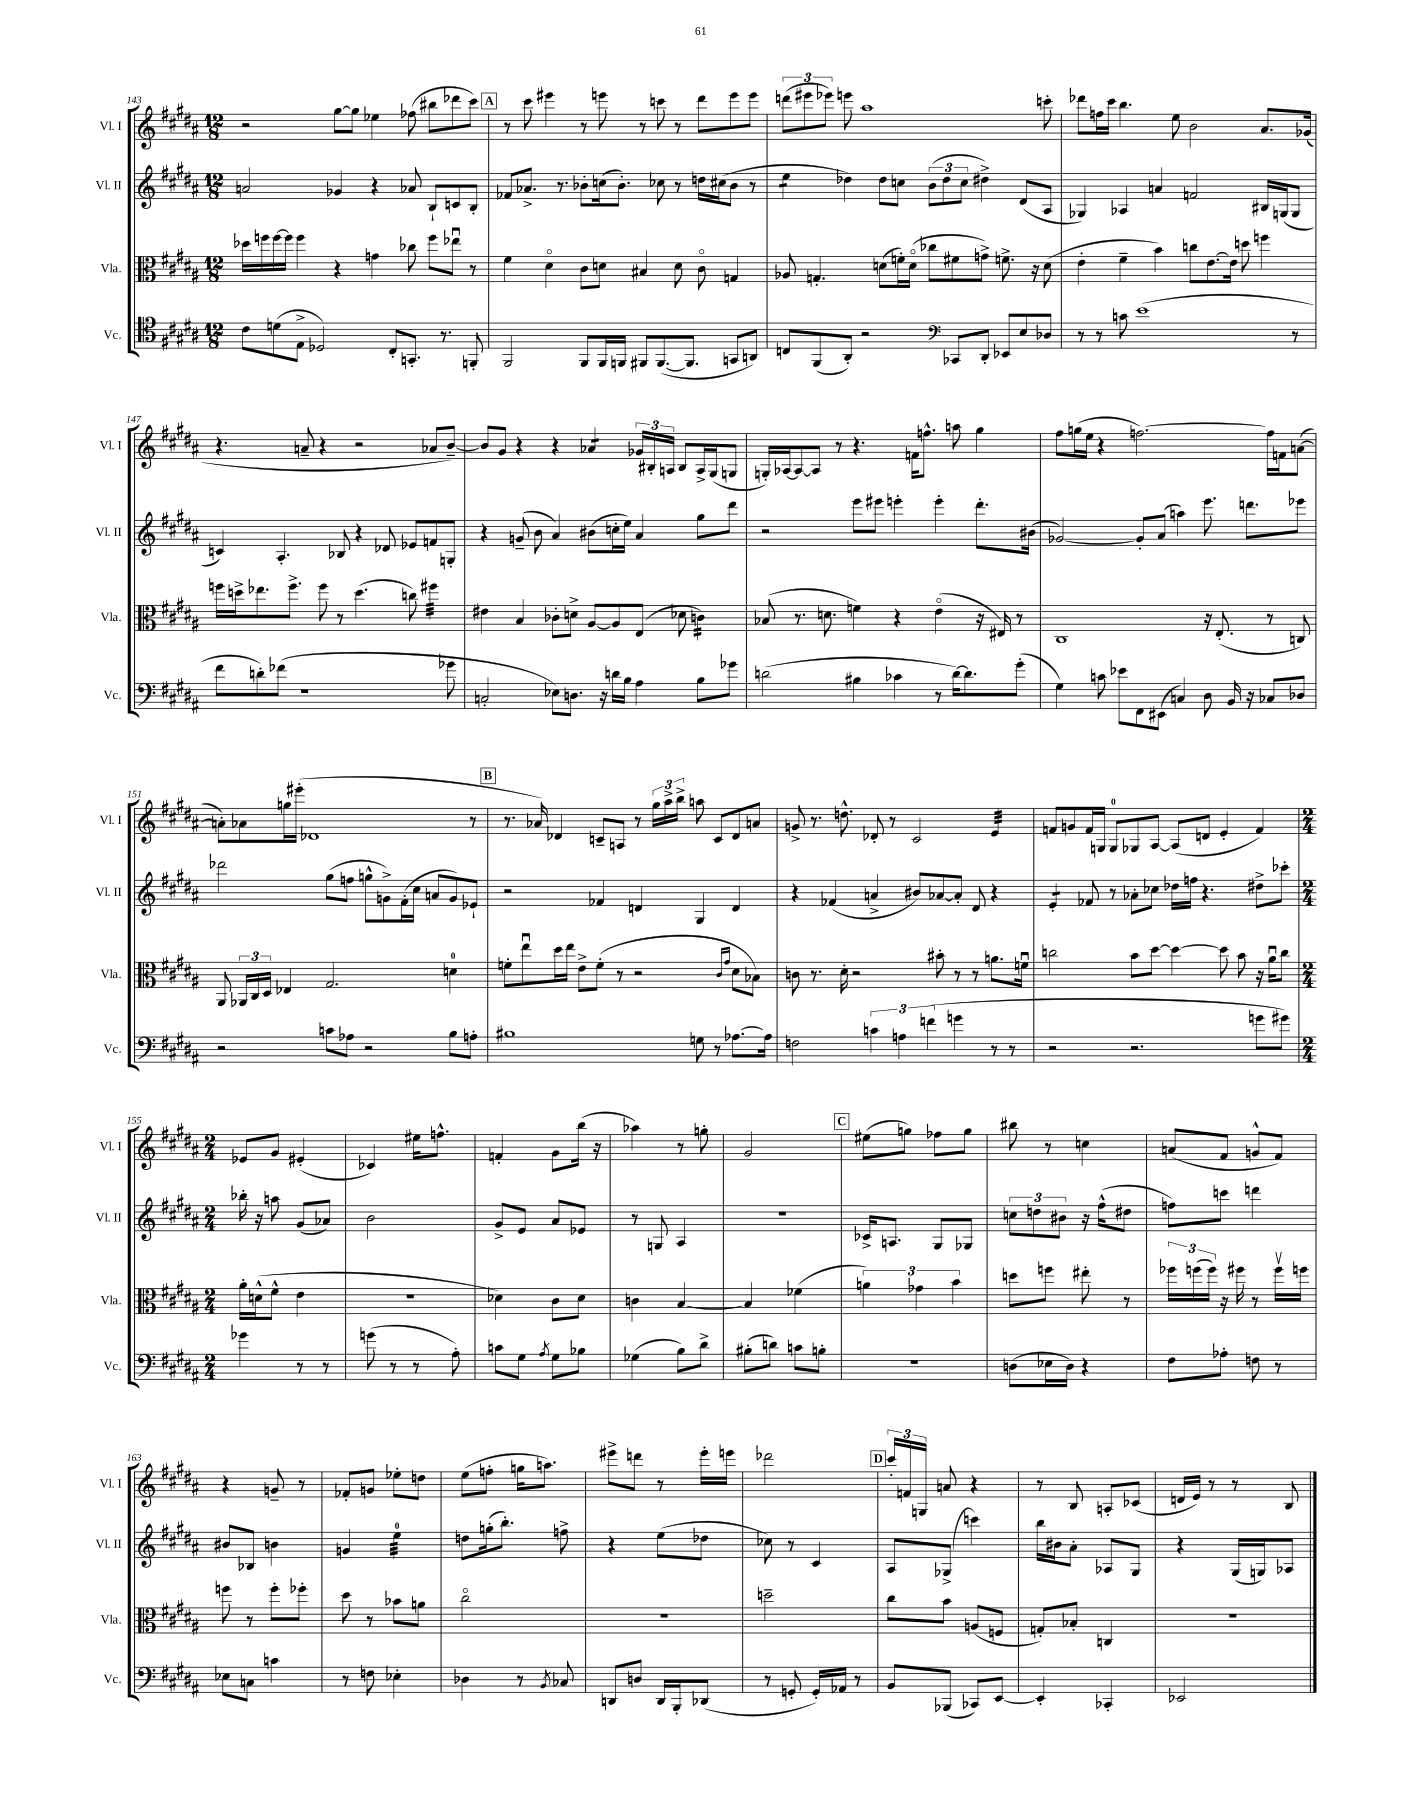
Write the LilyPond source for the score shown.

<<
\new StaffGroup <<
\new Staff = "s0" \with { instrumentName = "Vl. I" shortInstrumentName = "Vl. I" } {
    \clef treble \key b \major \numericTimeSignature \time 12/8
    \autoBeamOff r2 gis''8[~ gis''8] ees''4 fes''8( bis''8[ des'''8 cis'''8]) |
    \mark \markup { \box "A" } r8 cis'''8 eis'''4 r8 e'''8 r8 c'''8 r8 dis'''8[ e'''8 e'''8] |
    \tuplet 3/2 { d'''8[( eis'''8 ees'''8]) } e'''8 ais''1 c'''8-. |
    des'''8[ f''16 cis'''16] b''4. e''8 b'2 ais'8.[ ges'16]( |
    r4. a'8-- r4 r2 aes'8[ b'8]~--) |
    b'8[ gis'8] r4 r4 aes'4:8 \tuplet 3/2 { ges'16[ bis16-. a16] } bis8[ a16-> gis16( g8] |
    g16[-.) aes16~ aes8~ aes8] r8 r4. f'16[ f''8.]-^ a''8 gis''4 |
    fis''8[ g''16( e''16] r4 f''2.~) f''16[ f'16 a'8]~( |
    a'8[-.) aes'8 g''16 eis'''16]-.( des'1 r8 |
    \mark \markup { \box "B" } r8. aes'16) des'4 c'8[-- a8] r8 \tuplet 3/2 { gis''16[ ais''16-> b''16]-> } a''8 c'8[ des'8 a'8] |
    g'8-> r8. d''8.-^ des'8-. r8 cis'2 e'4:32 |
    f'8[ g'8 f'16 g16] g8[-0 ges8 ais8]~ ais8[( d'8] e'4-. f'4) |
    \numericTimeSignature \time 2/4 ees'8[ gis'8] eis'4-.( |
    ces'4) eis''16[ f''8.]-^ |
    f'4-. gis'8[ b''16]( r16 |
    aes''4) r8 g''8-. |
    gis'2 |
    \mark \markup { \box "C" } eis''8[( g''8]) fes''8[ g''8] |
    bis''8 r8 c''4 |
    a'8[( fis'8] g'8[-^ fis'8]) |
    r4 g'8-- r8 |
    fes'8[-. g'8] ees''8[-. d''8] |
    e''8[( f''8]-. g''16[ a''8.]) |
    eis'''8[-> d'''8] r8 eis'''16[-. e'''16] |
    des'''2 |
    \mark \markup { \box "D" } \tuplet 3/2 { cis'''16[-. f'16 g16] } a'8 r4 |
    r8 b8 a8[-. ces'8]( |
    d'16[ e'16]) r8 r8 b8 \bar "|." |
}
\new Staff = "s1" \with { instrumentName = "Vl. II" shortInstrumentName = "Vl. II" } {
    \clef treble \key b \major \numericTimeSignature \time 12/8
    \autoBeamOff a'2 ges'4 r4 aes'8 b8[-! c'8 b8]-. |
    \mark \markup { \box "A" } fes'8[ aes'8.]-> r8. bes'8[-. c''16( bes'8.]-.) ces''8 r8 d''16[ cis''16( bes'8] r8 |
    e''4:8 des''4) des''8[ c''8] \tuplet 3/2 { b'8[( des''8 c''8] } dis''4->) dis'8[( ais8] |
    ges4) aes4 a'4 f'2 bis16[ g16( g8] |
    c'4) ais4.-. bes8 r4 des'8 ees'8[ f'8 g8]-. |
    r4 g'8--( b'8 ais'4) bis'8[( c''16-. e''16]) ais'4 gis''8[ dis'''8] |
    r2 e'''8[ eis'''8] e'''4-. e'''4-. dis'''8.[-. bis'16]( |
    ges'2~) ges'8[-. ais'8]( a''4) e'''8. d'''8.[ ees'''8] |
    des'''2 gis''8[( f''8] g''8[-^ g'8->) fis'16-.( cis''16] a'8[ g'8) ees'8]-! |
    \mark \markup { \box "B" } r2 fes'4 d'4 gis4 d'4 |
    r4 fes'4( a'4-> bis'8[) aes'8~ aes'8]-. dis'8 r4 |
    e'4:8-. fes'8 r8 aes'8[-. ces''8] des''16[ f''16] r4. dis''8[-> ces'''8]-. |
    \numericTimeSignature \time 2/4 bes''16-. r16 a''8 gis'8[( aes'8]) |
    b'2 |
    gis'8[-> e'8] ais'8[ ees'8] |
    r8 g8 ais4 |
    r2 |
    \mark \markup { \box "C" } ces'16[-> a8.] gis8[ ges8] |
    \tuplet 3/2 { c''8[ d''8 bis'8] } r16 fis''16[-^( dis''8] |
    f''8[) c'''8] d'''4 |
    bis'8[ bes8] b'4 |
    g'4 e''4:32-0 |
    d''8[ g''16-.( b''8.]-.) f''8-> |
    r4 e''8[( des''8] |
    ces''8) r8 cis'4 |
    \mark \markup { \box "D" } ais8[ ges8]->( c'''4) |
    b''16[ bis'16 ais'8]-. aes8[ gis8] |
    r4 gis16[( g16) aes8] \bar "|." |
}
\new Staff = "s2" \with { instrumentName = "Vla." shortInstrumentName = "Vla." } {
    \clef alto \key b \major \numericTimeSignature \time 12/8
    \autoBeamOff des''16[ f''16 f''16~ f''16] f''4 r4 g'4 ces''8 f''8[ ees''8]\downbow r8 |
    \mark \markup { \box "A" } fis'4 dis'4\flageolet cis'8[ d'8] bis4 d'8 cis'8\flageolet g4 |
    aes8 g4.-. d'8[( f'16-.) d'16]\flageolet( ces''8[ fis'8 g'8]->) f'8.-> r16 d'8( |
    e'4-. fis'4-- b'4) c''8[ e'8.~ e'16] d''8 f''4 |
    f''16[ d''16-> ees''8. f''8.]-> f''8 r8 d''4.( c''8) fis''4:32 |
    eis'4 b4 ces'8[-. d'8]-> ais8[~ ais8 e8]( des'8 c'4:16) |
    bes8( r8. d'8. f'4) r4 e'4\flageolet( r16 eis16) r8 |
    cis1 r16 e8.-.( r8 c8) |
    ais,8 \tuplet 3/2 { aes,16[ cis16 dis16] } ees4 gis2. d'4-0 |
    \mark \markup { \box "B" } f'8[-. e''8\downbow dis''16 e''16] e'8[-> f'8]-.( r8 r2 \grace { cis'16[ gis'16] } dis'8[ bes8]) |
    c'8 r8. dis'16-. r2 bis'8-. r8 r8 a'8.[ f'16]\downbow |
    c''2 b'8[ dis''8]~ dis''4~ dis''8 b'8 r16 ais'16[\downbow c''8] |
    \numericTimeSignature \time 2/4 ais'16[-. d'16-^( fis'8]-^ e'4 |
    R2 |
    des'4) cis'8[ des'8] |
    c'4 b4~ |
    b4 fes'4( |
    \mark \markup { \box "C" } \tuplet 3/2 { a'4) ges'4 b'4 } |
    d''8[ f''8] eis''8-. r8 |
    \tuplet 3/2 { fes''16[ f''16( f''16]) } r16 fis''16 r8 fis''16[\upbow f''16] |
    f''8 r8 f''8[-. fes''8]-. |
    dis''8 r8 bes'8[ a'8] |
    cis''2\flageolet |
    R2 |
    d''2-- |
    \mark \markup { \box "D" } cis''8[ b'8] a8[( f8] |
    g8[-.) bes8]-. c4 |
    R2 \bar "|." |
}
\new Staff = "s3" \with { instrumentName = "Vc." shortInstrumentName = "Vc." } {
    \clef tenor \key b \major \numericTimeSignature \time 12/8
    \autoBeamOff cis'8[ d'8( e8]-> des2) cis8[-. g,8.]-. r8. f,8-. |
    \mark \markup { \box "A" } fis,2 fis,8[ fis,16 f,16] fis,8[ fis,8.~( fis,8.] g,8[ a,8]) |
    c8[ fis,8( ais,8]-.) r2 \clef bass ces,8[ dis,8]-. ees,8[ e8 des8] |
    r8 r8 c'8 e'1( r8 |
    fis'8[ d'8-.) fes'8]( r1 ges'8 |
    c2-. ees8[) d8.] r16 d'16[ b16] ais4 b8[ ges'8] |
    d'2( bis4 ces'4 r8 d'16[~) d'8. gis'8]-.( |
    gis4) c'8 ees'8[ fis,8 eis,8]( c4) dis8 b,16 r16 ces8[ des8] |
    r2 c'8[ aes8] r2 b8[ a8]-. |
    \mark \markup { \box "B" } bis1 g8 r8 aes8.[~ aes16] |
    f2 \tuplet 3/2 { c'4 a4 f'4( } g'4 r8 r8 |
    r2 r2. g'8[ gis'8]) |
    \numericTimeSignature \time 2/4 ges'4 r8 r8 |
    g'8( r8 r8 ais8-.) |
    c'8[ gis8] \acciaccatura { ais8 } gis8[ bes8] |
    ges4( b8[) dis'8]-> |
    bis8[-.( d'8]) c'8[ b8]-. |
    \mark \markup { \box "C" } r2 |
    d8[( ees16 d16]) r4 |
    fis8[ aes8]-. f8 r8 |
    ees8[ c8] c'4 |
    r8 f8 ees4-. |
    des4 r8 \acciaccatura { b,8 } ces8 |
    d,8[ d8] d,16[ b,,16-. des,8]( |
    r8 g,8-. g,16[-.) aes,16] r8 |
    \mark \markup { \box "D" } b,8[ bes,,8]( ces,8[) e,8]~ |
    e,4-. ces,4-. |
    ees,2 \bar "|." |
}
>>
>>
\layout { \context { \Score currentBarNumber = #143 } }
